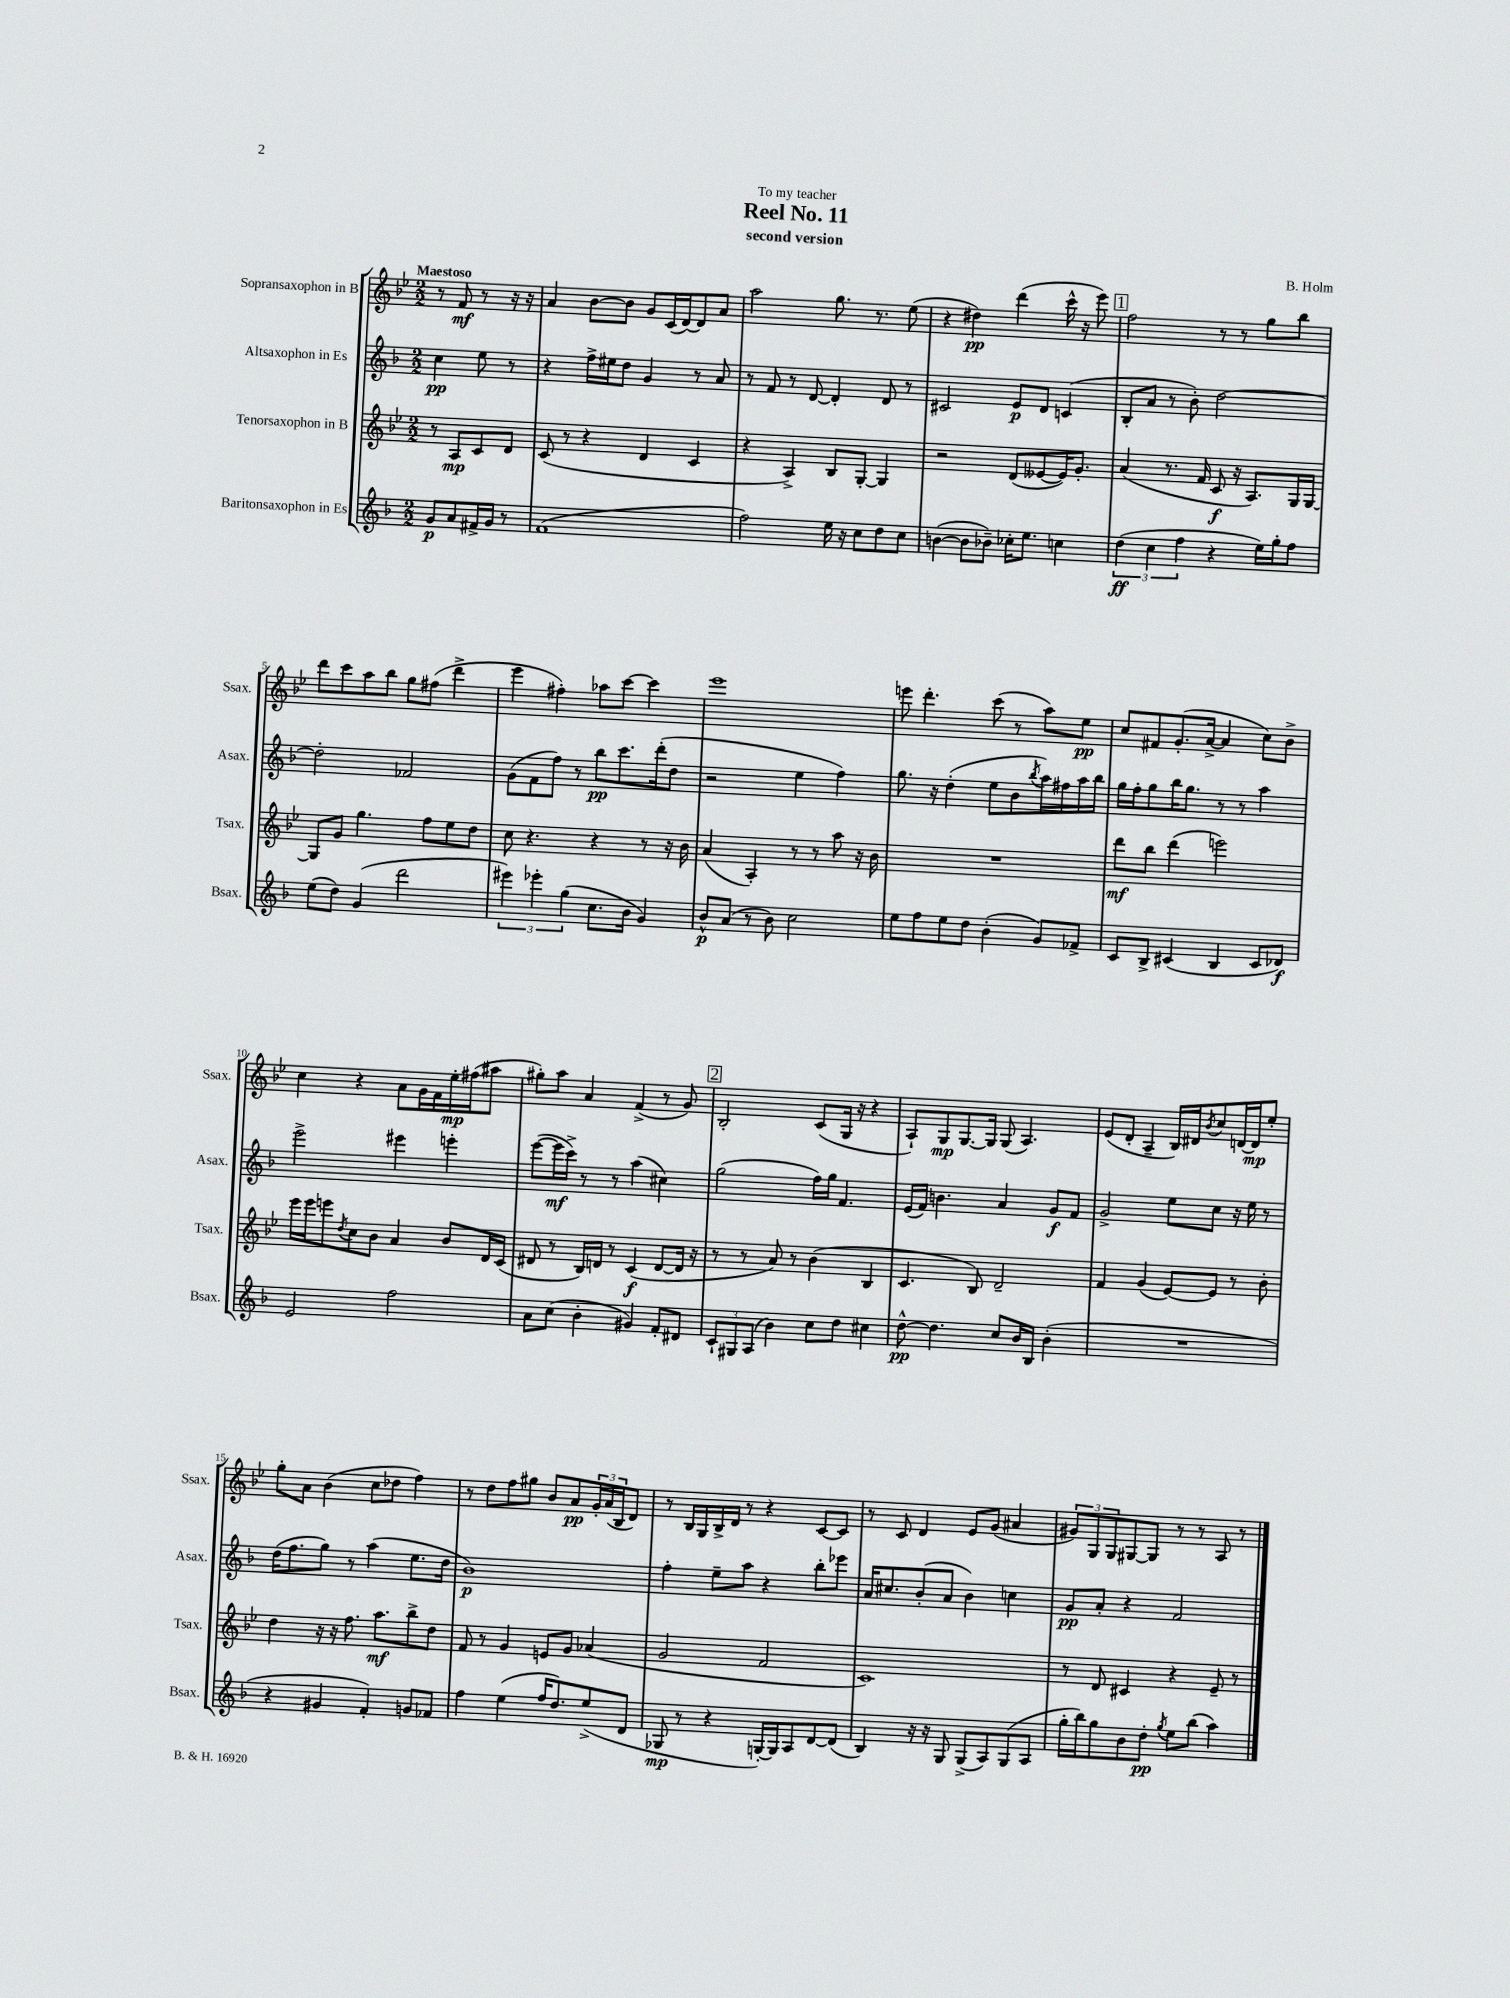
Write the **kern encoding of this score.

**kern	**kern	**kern	**kern
*staff4	*staff3	*staff2	*staff1
*clefG2	*clefG2	*clefG2	*clefG2
*k[b-]	*k[b-e-]	*k[b-]	*k[b-e-]
*M2/2	*M2/2	*M2/2	*M2/2
8g/L	8r	4cc\	8r
8a/	8A/L	.	8f/
16f#^/L	8c/	8ee\	8r
16g/JJ	.	.	.
8r	8d/J	8r	16r
.	.	.	16r
=	=	=	=
(1f	(8c/	4r	4a/
.	8r	.	.
.	4r	16ff^\LL	[8b-\L
.	.	16ee#\J	.
.	.	8dd\J	8b-\]J
.	4d/	4g/	8g/L
.	.	.	(16c/L
.	.	.	[16d/J)
.	4c/	8r	8d/]
.	.	8a/	8a/J
=	=	=	=
2ff\)	4r	8r	2aa\
.	.	8f/	.
.	4A^/)	8r	.
.	.	[8d/	.
16ee\	8B-/L	4d'/]	8.gg\
16r	.	.	.
8cc\L	[8G'/J	.	.
.	.	.	8.r
8dd\	4G/]	8d/	.
8cc\J	.	8r	(8ee-\
=	=	=	=
([4b\	2r	2c#/	4r
8b\]L	.	.	4dd#\)
8b-~\J)	.	.	.
16cc-'\LK	(8d/L	8e/L	(4ddd\
8.ee\J	.	.	.
.	[8e--/	8d/J	.
4cc\	16e--/]K)	(4c/	16ccc^^\
.	8.g'/J	.	16r
.	.	.	8eee-\)
=	=	=	=
(6dd\	(4a/	8B-'/L	2ff\
.	.	8a/J	.
6cc\	.	.	.
.	8.r	8r	.
6ff\	.	.	.
.	.	8b-'\)	.
.	16f/	.	.
4r	8c/	[2dd\	8r
.	16r	.	8r
.	8.A/L)	.	.
16ee\LL)	.	.	8gg\L
16gg'\J	.	.	.
8ff\J	16G/L	.	8bb-\J
.	[16G/JJ	.	.
=	=	=	=
(8ee\L	8G/]L	2dd'\]	8ddd\L
8dd\J)	8g/J	.	8ccc\
(4g/	4.gg\	.	8aa\
.	.	.	8bb-\J
2ddd\	.	2f-/	8gg\L
.	8ff\L	.	(8ff#\J
.	8ee-\	.	4ddd^\
.	8dd\J	.	.
=	=	=	=
6eee#\)	8cc\	(8g\L	4eee-\
.	4.r	8f\	.
6eee-'\	.	.	.
.	.	8ff\J)	4ff#'\)
(6gg\	.	.	.
.	.	8r	.
8.cc\L	4r	8bb-\L	8aa-\L
.	.	8.ccc\	[8ccc\J
16b-\Jk	.	.	.
4g/)	8r	.	4ccc\]
.	.	(16ddd'\k	.
.	16r	8dd\J	.
.	16b-\	.	.
=	=	=	=
8b-^^/L	(4a/	2r	1eee-
(8a/J	.	.	.
8r	4A'/)	.	.
8b-\)	.	.	.
2cc\	8r	4ee\	.
.	8r	.	.
.	8aa\	4ff\)	.
.	16r	.	.
.	16b-\	.	.
=	=	=	=
8ee\L	1r	8.gg\	8eee\
8ff\	.	.	4.ddd'\
.	.	16r	.
8ee\	.	(4dd'\	.
8dd\J	.	.	.
(4b-'\	.	8ee\L	(8ccc\
.	.	8b-\	8r
.	.	8qbb-/	.
8g/L)	.	16aa\L)	8aa\L)
.	.	16ff#\	.
8f-^/J	.	16aa\	8ee-\J
.	.	16bb-\JJ	.
=	=	=	=
8c/L	8ddd\L	16gg\LL	8cc/L
.	.	16ff'\J	.
8B-^/J	8bb-\J	8gg\	8f#/
(4c#/	(4ddd\	16bb-\K	(8.g'/
.	.	8.gg\J	.
.	.	.	[16a^/Jk
4B-/	2eee\)	8r	4a/]
.	.	8r	.
8c#/L	.	4aa\	8cc\L)
8d-/J)	.	.	8b-^\J
=	=	=	=
2e/	16eee-\LL	2eee^\	4cc\
.	16eee-\J	.	.
.	8eee\	.	.
.	8qdd/	.	.
.	8cc\	.	4r
.	8b-\J	.	.
2ff\	4a/	4eee#\	8a\L
.	.	.	16g\L
.	.	.	16f\
.	8b-/L	4eee'\	16ee-'\
.	.	.	(16ff#\J
.	16d/L	.	8aa#\J
.	(16c/JJ	.	.
=	=	=	=
8a\L	8d#/	([8eee\L	8gg#'\L)
(8cc\J	8r	16eee\]L	8aa\J
.	.	16ccc^\JJ)	.
4b-'\	16B-/LL)	8r	4a/
.	16d/JJ	.	.
.	8r	8r	.
4g#/)	(4c/	(4aa\	(4f^/
8f'/L	[8d/L	4cc#\)	8r
8d#/J	16d/]Jk	.	8g/)
.	16r	.	.
=	=	=	=
12c`/L	8r	(2gg\	2B-'/
12G#/	.	.	.
.	8r	.	.
(12A/J	.	.	.
4b-\)	8a/)	.	.
.	8r	.	.
8cc\L	(4b-\	16ff\LL)	(8c/L
.	.	16gg\JJ	.
8dd\J	.	4.f/	16G/Jk
.	.	.	16r
4cc#\	4B-/	.	4r
=	=	=	=
[8dd^^\	4.c/	(16e/LL	8A`/L)
.	.	16f/JJ)	.
4.dd\]	.	4.b\	8G/
.	.	.	[8.G/
.	8B-/)	.	.
.	.	.	16G/]Jk
8cc/L	2d~/	4a/	(8G/
16b-/L	.	.	4.A/)
16B-/JJ	.	.	.
(4b-'\	.	8g/L	.
.	.	8f/J	.
=	=	=	=
1r	4f/	2g^/	(8e-/L
.	.	.	8d'/J
.	(4g/	.	4A~/
.	[8e-/L)	8ee\L	16B-/LL)
.	.	.	16d#/J
.	.	.	8qb-/
.	8e-/]J	8cc\J	8cc/
.	8r	16r	[16d/L
.	.	16ee\	16d/]J
.	8b-'\	8r	8ee-'/J
=	=	=	=
4r	4dd\	(16dd\LK	8gg'\L
.	.	8.ff\	.
.	.	.	8a\J
4g#/	16r	8gg\J)	(4b-\
.	16r	.	.
.	8.ff\	8r	.
4f'/)	.	(4aa\	8cc\L
.	8.aa\L	.	.
.	.	.	8dd-\J
8g/L	8bb-^\	8.ee\L	4ff\)
8f-/J	8dd\J	.	.
.	.	16dd\Jk	.
=	=	=	=
4ff\	8f/	1b-)	8r
.	8r	.	8dd\L
(4ee\	4g/	.	8ff\
.	.	.	8gg#\J
16ff/LK	8e/L	.	8b-/L
8.dd/)	.	.	.
.	8g/J	.	8a/
(8ee^/	(4a-/	.	24g'/L
.	.	.	(24a/
.	.	.	24B-/J
8d/J	.	.	8d/J)
=	=	=	=
8G-/	2g/	4ff'\	8r
8r	.	.	16B-/LL
.	.	.	16G/
4r	.	8ee~\L	16B-^/
.	.	.	16d/JJ
.	.	8aa\J	8r
[16G'/LL)	2f/	4r	4r
16G/]J	.	.	.
8A/	.	.	.
[8d/	.	8bb-'\L	[8c/L
(8d/]J	.	8eee-\J	8c/]J
=	=	=	=
4B-/)	1c)	16a/LK	8r
.	.	8.cc#/	.
.	.	.	8c/
16r	.	(8b-'/	4d/
16r	.	.	.
8G/	.	8a/J	.
(8G^/L	.	4b-\)	8e-/L
8A/)	.	.	(8g/J
(8G/	.	4cc\	4a#/
8A/J	.	.	.
=	=	=	=
16gg'\LL	8r	8g/L	12g#/L)
16bb-\J)	.	.	.
.	.	.	12G/
8gg\	8d/	8a'/J	.
.	.	.	12G/
8b-\	4c#/	4r	[8G#/
8dd'\J	.	.	8G#/]J
8qgg/	.	.	.
8ee\L	4r	2f/	8r
(8bb-\J	.	.	8r
4aa\)	8e-~/	.	8A/
.	8r	.	8r
==	==	==	==
*-	*-	*-	*-
